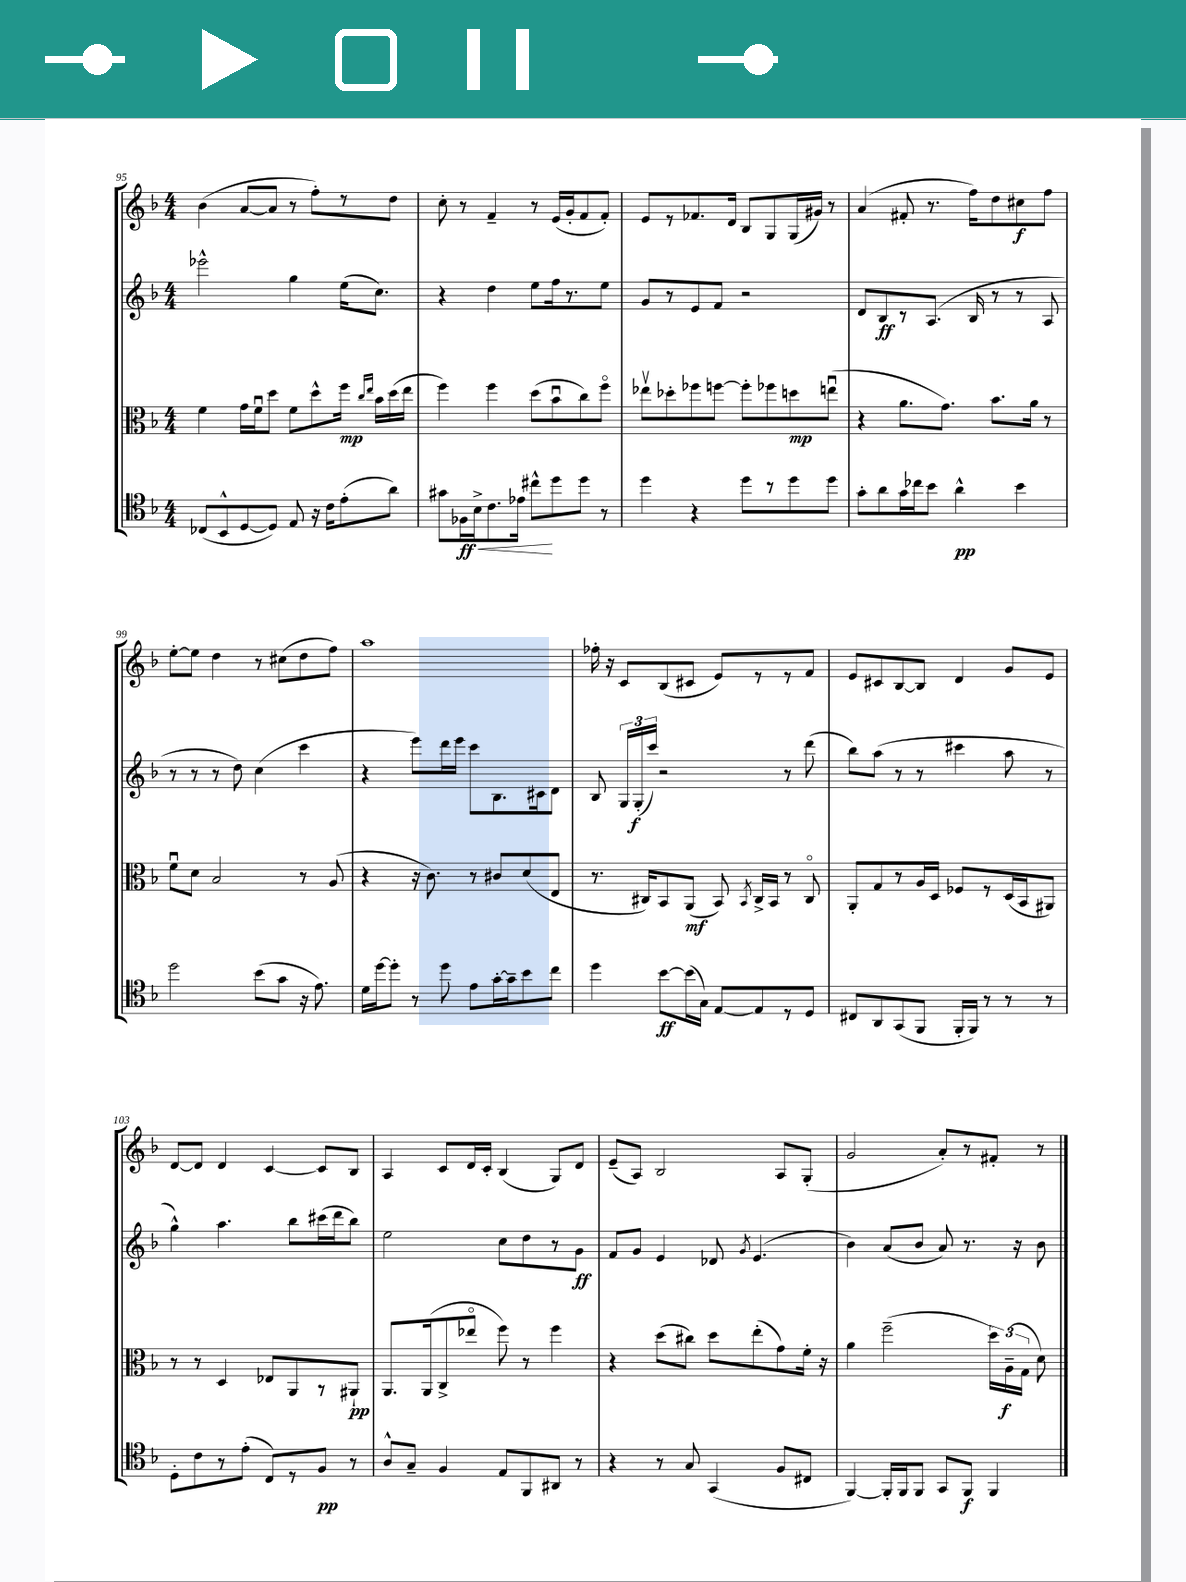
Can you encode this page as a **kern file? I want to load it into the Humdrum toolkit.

**kern	**kern	**kern	**kern
*staff4	*staff3	*staff2	*staff1
*clefC4	*clefC3	*clefG2	*clefG2
*k[b-]	*k[b-]	*k[b-]	*k[b-]
*M4/4	*M4/4	*M4/4	*M4/4
(8C-/L	4f\	2eee-^^\	(4b-\
8BB-^^/	.	.	.
[8D/	16g\LL	.	[8a/L
.	16fu\J	.	.
8D/]J)	8dd\J	.	8a/]J
8E/	8f\L	4gg\	8r
16r	8dd^^\	.	8ff'\L)
16c\LK	.	.	.
(8e'\	16ff\Jk	(16ee\LK	8r
.	16qqcc/LL	.	.
.	16qqee/JJ	.	.
.	16b-\LL	8.cc\J)	.
8a\J)	(16dd\	.	8dd\J
.	16ee\JJ	.	.
=	=	=	=
8g#\L	4ff\)	4r	8cc'\
16F-\L	.	.	8r
16B-^\J	.	.	.
8.c\	4ff\	4dd\	4f~/
16e-\Jk	.	.	.
8cc#^^\L	(8dd\L	8ee\L	8r
8dd\	8b-u\	16ff\k	(16e/LL
.	.	8.r	16g'/J
8dd\J	8cc\)	.	8f/
8r	8ffo\J	8ee\J	8f'/J)
=	=	=	=
4dd\	8ee-v\L	8g/L	8e/L
.	8dd-'\	8r	8r
4r	8ff-\	8e/	8.f-/
.	[8ff\J	8f/J	.
.	.	.	16d/Jk
8dd\L	8ff'\]L	2r	8B-/L
8r	8ff-\	.	8G/
8dd\	8dd\	.	(16G/L
.	.	.	16g#/JJ)
8dd\J	(8eeu\J	.	8r
=	=	=	=
8g'\L	4r	8d/L	(4a/
8a\	.	8B-/	.
16g\L	8.a\L	8r	8f#'/
16cc-\J	.	.	.
8b-\J	.	(8.A/J	8.r
.	8.g\J)	.	.
4a^^\	.	.	.
.	.	16B-/	16ff\LK)
.	8.b-\L	8r	8dd\
4b-\	.	8r	8cc#\
.	16a\Jk	.	.
.	8r	8A/	8ff\J
=	=	=	=
2dd\	8fu\L	8r	[8ee'\L
.	8d\J	8r	8ee\]J
.	2B-/	8r	4dd\
.	.	8dd\)	.
(8b-\L	.	(4cc\	8r
8g\J	.	.	(8cc#\L
16r	8r	4ccc\	8dd\
8.e\)	.	.	.
.	(8A/	.	8ff\J)
=	=	=	=
16d\LL	4r	4r	1aa
[16dd\J	.	.	.
8dd'\]J	.	.	.
8r	16r	8eee\L)	.
.	8.c\)	.	.
8dd\	.	16ddd\L	.
.	.	16eee\JJ	.
8e\L	8r	8ccc\L	.
[16g'\L	8c#/L	8.B-\	.
16g~\]J	.	.	.
8b-\	(8d/	.	.
.	.	16c#\k	.
8cc\J	8E/J	8d\J	.
=	=	=	=
4dd\	8.r	8B-/	16ff-'\
.	.	.	16r
.	.	24G/LL	8c/L
.	.	(24G'/	.
.	16C#/LK)	.	.
.	.	24ccc/JJ)	.
[8b-\L	8BB-/	2r	(8B-/
(16b-\]L	(8AA/J	.	8c#/J
16G\JJ)	.	.	.
[8E/L	8BB-/)	.	8e/L)
.	8qBB-/	.	.
8E/]	16C#^/LL	.	8r
.	16BB-/JJ	.	.
8r	8r	8r	8r
8D/J	8C#o/	(8ddd\	8f/J
=	=	=	=
8C#/L	8AA'/L	8bb-\L)	8e/L
8AA/	8G/	(8aa\J	8c#/
(8GG/	8r	8r	[8B-/
8FF/J	16A/L	8r	8B-/]J
.	16D/JJ	.	.
16FF'/LL	8F-/L	4ccc#\	4d/
16FF/JJ)	.	.	.
8r	8r	.	.
8r	(16D/L	8aa\	8g/L
.	16BB-/J	.	.
8r	8AA#/J)	8r	8e/J
=	=	=	=
8D'\L	8r	4gg^^\)	[8d/L
8c\	8r	.	8d/]J
8r	4D/	4.aa\	4d/
(8e'\J	.	.	.
8C/L)	8E-/L	.	[4c/
8r	8AA/	8bb-\L	.
8F/J	8r	(16ccc#\L	8c/]L
.	.	16ddd\J	.
8r	8AA#`/J	8bb-\J)	8B-/J
=	=	=	=
8A^^/L	8.AA/L	2ee\	4A/
8G~/J	.	.	.
.	(16AA/k	.	.
4F/	8C^/	.	8c/L
.	8ee-o/J	.	16d/L
.	.	.	16c'/JJ
8E/L	8ff\)	8cc\L	(4B-/
8FF/	8r	8dd\	.
8AA#/J	4ff\	8r	8G/L)
8r	.	8g\J	8d/J
=	=	=	=
4r	4r	8f/L	(8e~/L
.	.	8g/J	8A/J)
8r	(8dd\L	4e/	2B-/
8G/	8cc#\J)	.	.
(4GG/	8dd\L	8d-/	.
.	.	8qg/	.
.	(8ee'\	(4.e/	.
8F/L	8g\)	.	8A/L
8C#/J	16f'\Jk	.	(8G'/J
.	16r	.	.
=	=	=	=
[4FF/)	4a\	4b-\)	2g/
16FF'/]LL	(2ff~\	(8a/L	.
16FF/J	.	.	.
8FF/J	.	8b-/J	.
8GG/L	.	8a/)	8a'/L)
8FF/J	.	8.r	8r
4FF/	24dd\LL)	.	8f#'/J
.	(24A~\	.	.
.	.	16r	.
.	24G\JJ	.	.
.	8d\)	8b-\	8r
==	==	==	==
*-	*-	*-	*-
